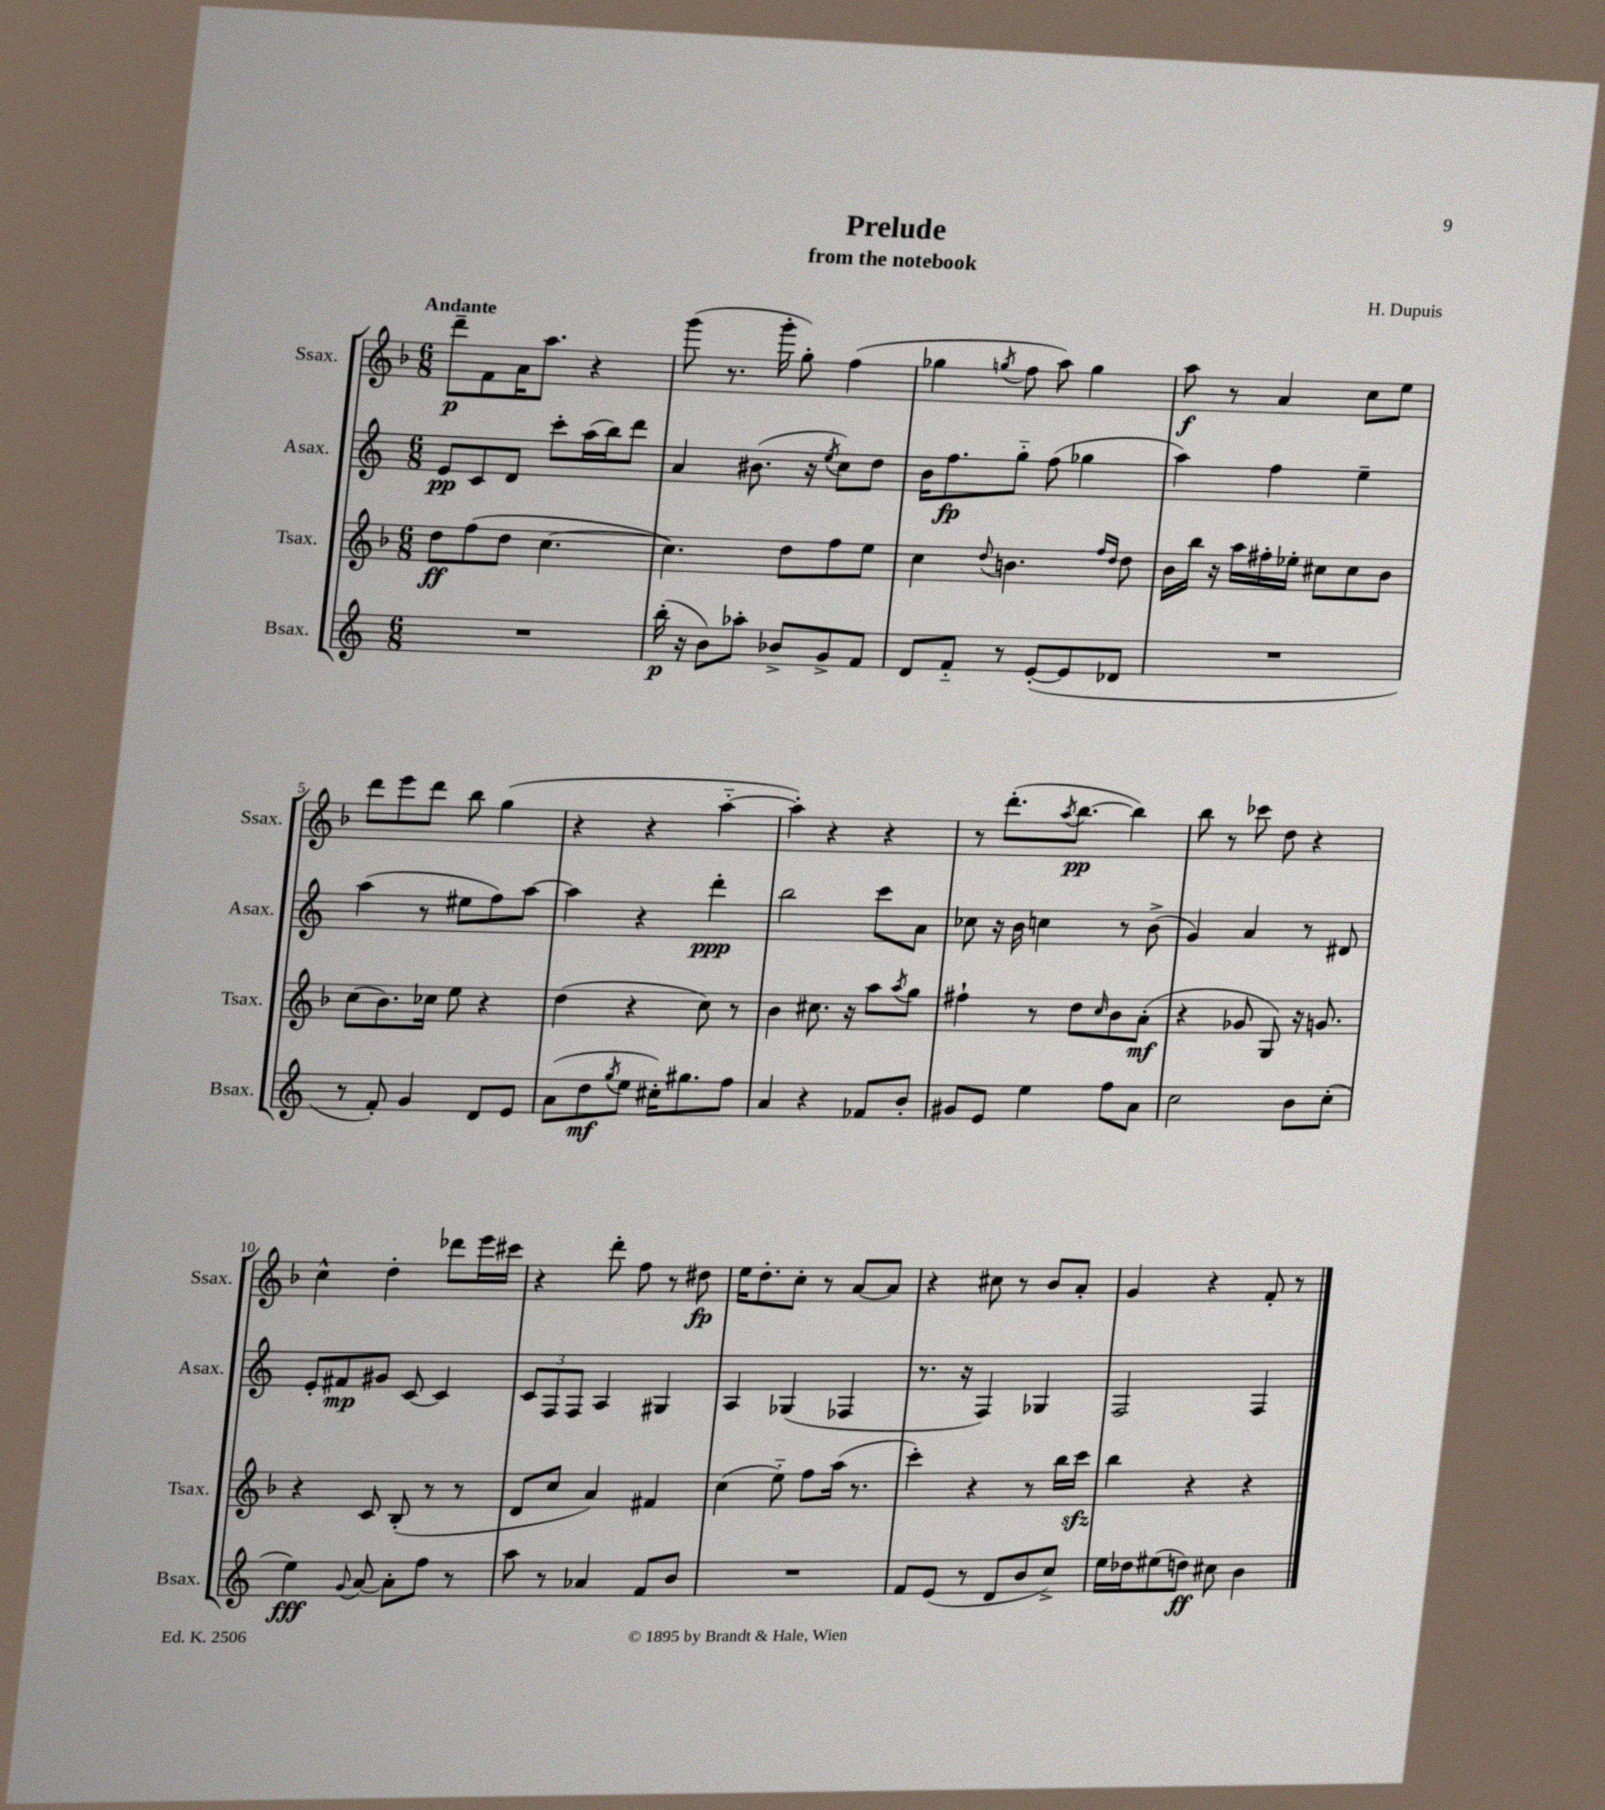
\header { title = "Prelude" composer = "H. Dupuis" subtitle = "from the notebook" }
<<
\new StaffGroup <<
\new Staff = "s0" \with { instrumentName = "Ssax." shortInstrumentName = "Ssax." } {
    \clef treble \key f \major \numericTimeSignature \time 6/8 \tempo "Andante"
    d'''8--\p f'8 a'16 a''8. r4 |
    g'''8( r8. g'''16-. g''8-.) f''4( |
    ges''4 \acciaccatura { g''8 } f''8 a''8) g''4 |
    a''8\f r8 a'4 c''8 e''8 |
    d'''8 e'''8 d'''8 bes''8 g''4( |
    r4 r4 a''4~-_ |
    a''4-.) r4 r4 |
    r8 d'''8.-.( \acciaccatura { a''8 } bes''8.~\pp bes''4) |
    bes''8 r8 ces'''8 d''8 r4 |
    c''4-^ d''4-. des'''8 e'''16 cis'''16 |
    r4 d'''8-. f''8 r8 dis''8\fp |
    e''16 d''8.-. c''8-. r8 a'8~ a'8 |
    r4 cis''8 r8 bes'8 a'8-. |
    g'4 r4 f'8-. r8 \bar "|." |
}
\new Staff = "s1" \with { instrumentName = "Asax." shortInstrumentName = "Asax." } {
    \clef treble \key c \major \numericTimeSignature \time 6/8
    e'8\pp c'8 d'8 c'''8-. a''16( b''16) d'''8 |
    a'4 bis'8.( r16 \acciaccatura { e''8 } c''8) d''8 |
    b'16 f''8.\fp g''8-_ f''8( ges''4 |
    a''4) f''4 e''4-- |
    a''4( r8 eis''8 f''8) a''8~ |
    a''4 r4 d'''4-.\ppp |
    b''2 c'''8 a'8 |
    ces''8 r16 b'16 c''4 r8 b'8->( |
    g'4) a'4 r8 dis'8 |
    e'8-. fis'8\mp gis'8 c'8~ c'4 |
    \tuplet 3/2 { c'8 f8 f8 } a4 gis4 |
    a4 ges4( fes4 |
    r8. r16 f4) ges4 |
    f2 f4 \bar "|." |
}
\new Staff = "s2" \with { instrumentName = "Tsax." shortInstrumentName = "Tsax." } {
    \clef treble \key f \major \numericTimeSignature \time 6/8
    d''8\ff f''8( d''8 c''4.~ |
    c''4.) d''8 f''8 e''8 |
    c''4 \appoggiatura { d''8 } b'4. \grace { f''16 d''16 } d''8 |
    bes'16 bes''16 r16 a''16 fis''16-. ees''16-. cis''8 cis''8 bes'8 |
    c''8( bes'8.) ces''16 e''8 r4 |
    d''4( r4 c''8) r8 |
    bes'4 cis''8. r16 a''8 \acciaccatura { a''8 } g''8 |
    fis''4-! r8 d''8 \grace { c''16 } bes'8 a'8-.\mf( |
    r4 ges'8 g8) r16 g'8. |
    r4 c'8 bes8-.( r8 r8 |
    d'8 c''8 a'4) fis'4 |
    c''4( e''8-_) f''8 a''16( r8. |
    c'''4-.) r4 r8 bes''16 c'''16\sfz |
    bes''4 r4 r4 \bar "|." |
}
\new Staff = "s3" \with { instrumentName = "Bsax." shortInstrumentName = "Bsax." } {
    \clef treble \key c \major \numericTimeSignature \time 6/8
    R2. |
    b''16-.\p( r16 b'8) aes''8-. bes'8-> g'8-> f'8 |
    d'8 f'8-_ r8 e'8~-.( e'8 des'8 |
    R2. |
    r8 f'8-.) g'4 d'8 e'8 |
    a'8( d''8\mf \acciaccatura { g''8 } e''8 cis''16-.) gis''8. f''8 |
    a'4 r4 fes'8 b'8-. |
    gis'8 e'8 e''4 f''8 a'8 |
    c''2 b'8 c''8-.( |
    e''4\fff) \appoggiatura { g'8 } a'8~ a'8-. f''8 r8 |
    a''8 r8 aes'4 f'8 b'8 |
    R2. |
    f'8 e'8( r8 d'8 b'8 c''8->) |
    e''16 des''16 eis''8( d''8\ff) cis''8 b'4 \bar "|." |
}
>>
>>
